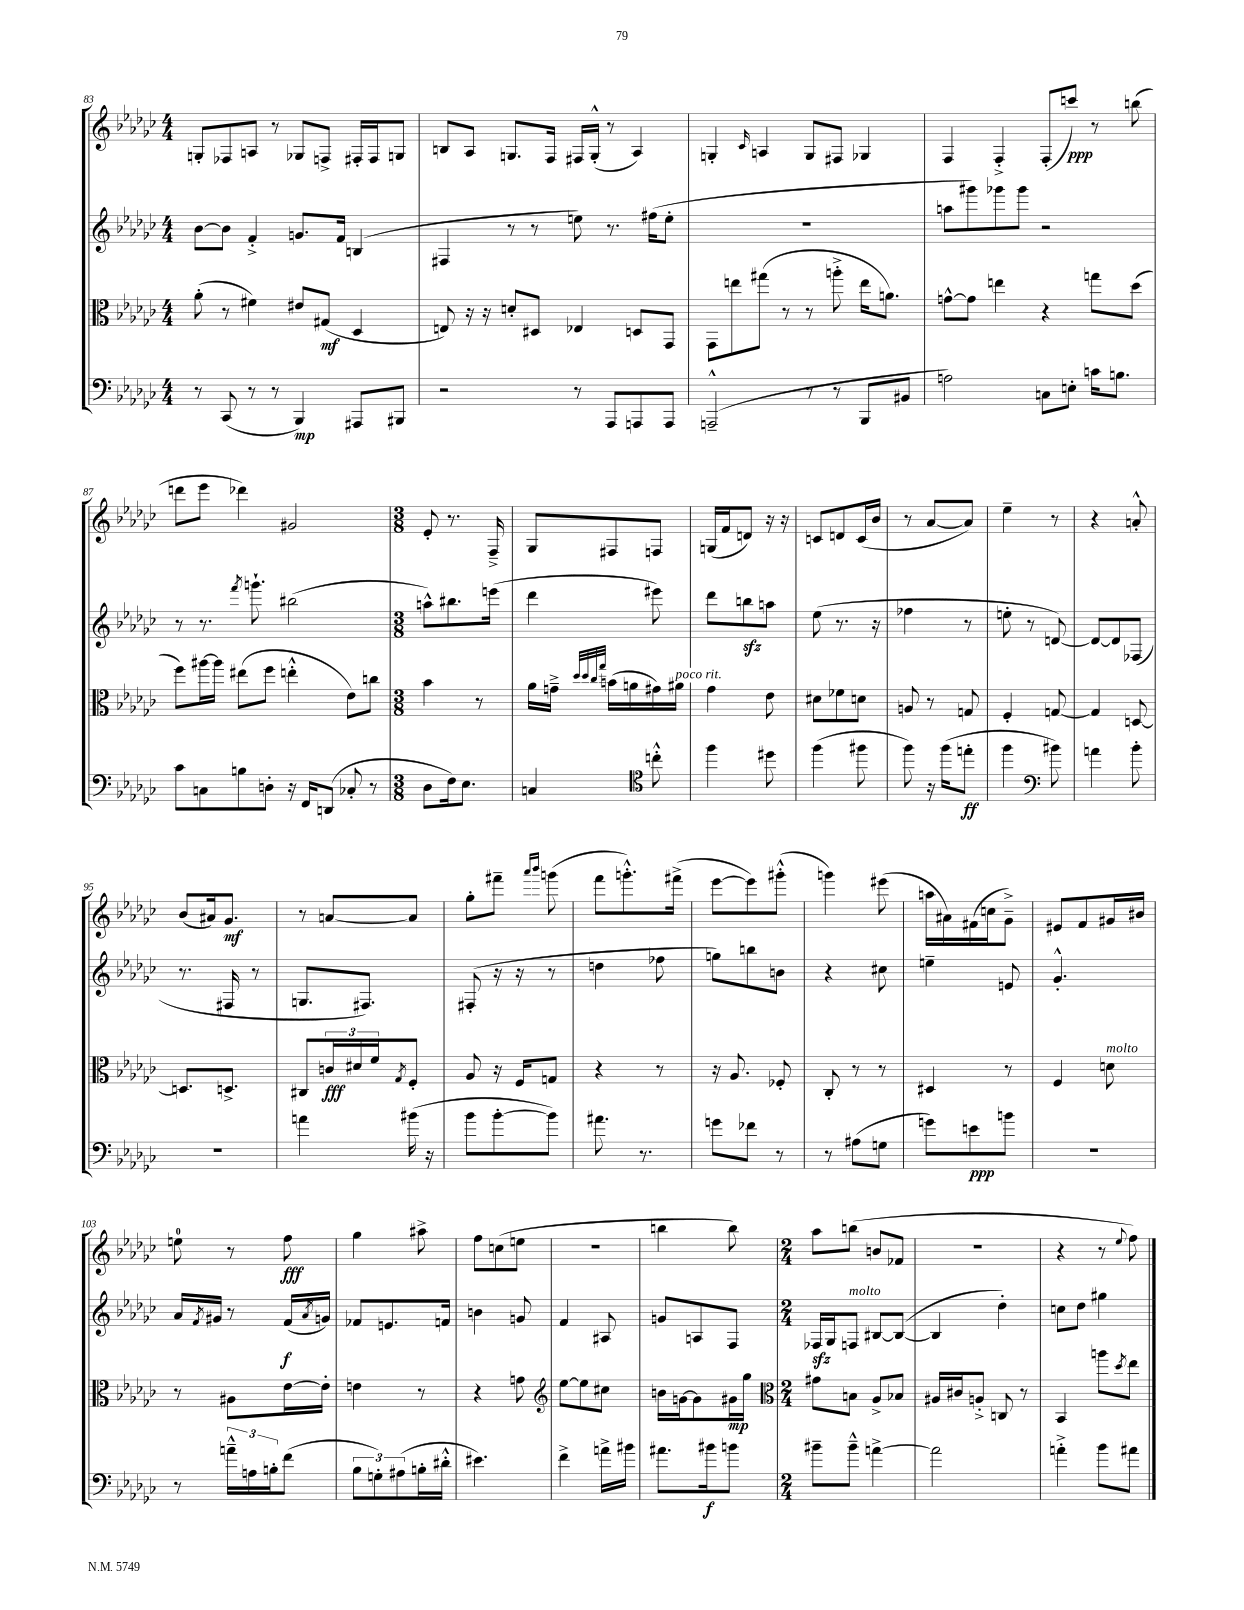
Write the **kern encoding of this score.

**kern	**kern	**kern	**kern
*staff4	*staff3	*staff2	*staff1
*clefF4	*clefC3	*clefG2	*clefG2
*k[b-e-a-d-g-c-]	*k[b-e-a-d-g-c-]	*k[b-e-a-d-g-c-]	*k[b-e-a-d-g-c-]
*M4/4	*M4/4	*M4/4	*M4/4
8r	(8a-'	[8b-	8G'
(8CC-	8r	8b-]	8F-
8r	4f#)	4f'^	8A
8r	.	.	8r
4BBB-)	8e#	8.g	8G-
.	(8G#	.	8F^
.	.	16f	.
8AAA#	4D-	(4B	16F#'
.	.	.	16F#
8BBB#	.	.	8G
=	=	=	=
2r	8E)	4F#	8B
.	16r	.	8A-
.	16r	.	.
.	8d'	8r	8.G
.	8D#	8r	.
.	.	.	16F
8r	4E-	8ee)	16F#
.	.	.	(16G'^^
8AAA-	.	8.r	8r
8AAA	8D	.	4A-)
.	.	(16ff#	.
8AAA	8GG-	8ee'	.
=	=	=	=
(2AAA~^^	8GG-	1r	4G'
.	8ee	.	.
.	.	.	16qqc-
.	(8gg#	.	4A
.	8r	.	.
8r	8r	.	8G
8r	8aa'^	.	8F#
8BBB-	16ee	.	4G-
.	8.a)	.	.
8BB#	.	.	.
=	=	=	=
2A)	[8g^^	8aa	4F
.	8g]	8ggg#)	.
.	4ee	8ggg-	4F'^
.	.	8ggg-	.
8C	4r	2r	(8F'
8E'	.	.	8ccc)
16c	8gg	.	8r
8.B	.	.	.
.	(8dd-	.	(8bb
=	=	=	=
8c-	8ff)	8r	8ddd
8C	[16aa#	8.r	8eee-
.	16aa#]	.	.
8B	(8ee#	.	4ddd-)
.	.	8qfff	.
.	.	8.ggg`	.
8D'	8ff	.	.
16r	4ee'^^	(2bb#	2g#
16FF	.	.	.
(8DD	.	.	.
8C-'	8e-)	.	.
8r	8cc	.	.
=	=	=	=
*M3/8	*M3/8	*M3/8	*M3/8
8D-	4b-	8aa^^)	8e-'
16F)	.	8.bb#	8.r
8.E-	.	.	.
.	8r	.	.
.	.	(16eee	16F~^
=	=	=	=
4C	16a-	4ddd-	8G-
.	16g~^	.	.
.	32qqdd-	.	.
.	32qqdd-	.	.
.	32qqcc-	.	.
.	32qqgg-	.	.
.	(16b	.	8F#
.	16a	.	.
*clefC4	*	*	*
8cc'^^	16g#)	8eee#)	8F
.	16a#	.	.
=	=	=	=
4ff	4g-	8ddd-	(16G
.	.	.	16f
.	.	8bb	8d)
8dd#	8e-	8aa	16r
.	.	.	16r
=	=	=	=
(4ff	8d#	(8ee-	8c
.	8f-	8.r	8d
8ff#	8d	.	(16c
.	.	16r	16b-
=	=	=	=
8ff)	8A	4ff-	8r
16r	8r	.	[8a-
(16ff	.	.	.
8ee'	8G	8r	8a-])
=	=	=	=
4ff	4F'	8ee'	4ee-~
.	.	8r	.
*clefF4	*	*	*
8b#)	[8G	[8d)	8r
=	=	=	=
4a	4G]	8d_	4r
.	.	8d]	.
8b-'	[8D	(8F-	8a'^^
=	=	=	=
4.r	8.D]	8.r	(8b-
.	.	.	16a#)
.	8.D^	16F#	8.g-
.	.	8r	.
=	=	=	=
4a	8C#	8.G	8r
.	24c	.	[8a
.	24d#	.	.
.	.	8.F#)	.
.	24f	.	.
.	8qG-	.	.
(16b#	8F'	.	8a]
16r	.	.	.
=	=	=	=
8b-	8A-	(8F#'	8gg-'
[8b-'	16r	16r	8fff#~
.	16F	16r	.
.	.	.	16qqaaa-
.	.	.	16qqbbb-
8b-])	8G	8r	(8ggg
=	=	=	=
8.a#	4r	4dd	8fff
.	.	.	8.ggg'^^)
8.r	.	.	.
.	8r	8ff-	.
.	.	.	(16fff#^
=	=	=	=
8g	16r	8gg)	[8eee-
.	8.A-	.	.
8f-	.	8bb	8eee-])
8r	8F-'	8b	(8ggg#'^^
=	=	=	=
8r	8C-'	4r	4ggg)
(8A#	8r	.	.
8G	8r	8cc#	(8eee#
=	=	=	=
8g)	4D#	4ee~	16aa
.	.	.	16a#)
8e	.	.	(16f#
.	.	.	16cc
8b	8r	8e	8g-~^)
=	=	=	=
4.r	4F	4.g-'^^	8e#
.	.	.	8f
.	8d	.	16g#
.	.	.	16b#
=	=	=	=
8r	8r	16a-	8ee
.	.	8qf	.
.	.	16g#	.
24a~^^	8A#	8r	8r
24A	.	.	.
24B'	.	.	.
(8f	[16e-	(16f	8ff
.	.	8qa-	.
.	16e-']	16g)	.
=	=	=	=
12B-	4e	8f-	4gg-
12G')	.	.	.
.	.	8.e	.
(12A#	.	.	.
16B'	8r	.	8aa#^
16d#'^^	.	16f	.
=	=	=	=
4.e#)	4r	4b	8ff
.	.	.	(8cc
.	8g	8g	8ee
=	=	=	=
*	*clefG2	*	*
4f^	[8ee-	4f	4.r
.	8ee-]	.	.
16a^	8cc#	8A#	.
16b#	.	.	.
=	=	=	=
8.a#	16b	8g	4bb
.	[16g	.	.
.	8g]	8A	.
16b#	.	.	.
8b	16g#	8F	8bb)
.	16gg-	.	.
=	=	=	=
*	*clefC3	*	*
*M2/4	*M2/4	*M2/4	*M2/4
8b#~	8g#	16F-	8aa-
.	.	16G-	.
8b#~^^	8B	8F	(8bb
[4a^	8A-^	[8B#	8b
.	8B-	(8B#_	8f-
=	=	=	=
2a]	16A#	4B#]	2r
.	16c#	.	.
.	8A'^	.	.
.	8C	4dd-')	.
.	8r	.	.
=	=	=	=
4a'^	4BB-	8cc	4r
.	.	8dd-	.
8b-	8aa	4gg#	8r
.	8qdd-	.	8qqee-
8a#	8ee-	.	8ff)
==	==	==	==
*-	*-	*-	*-
